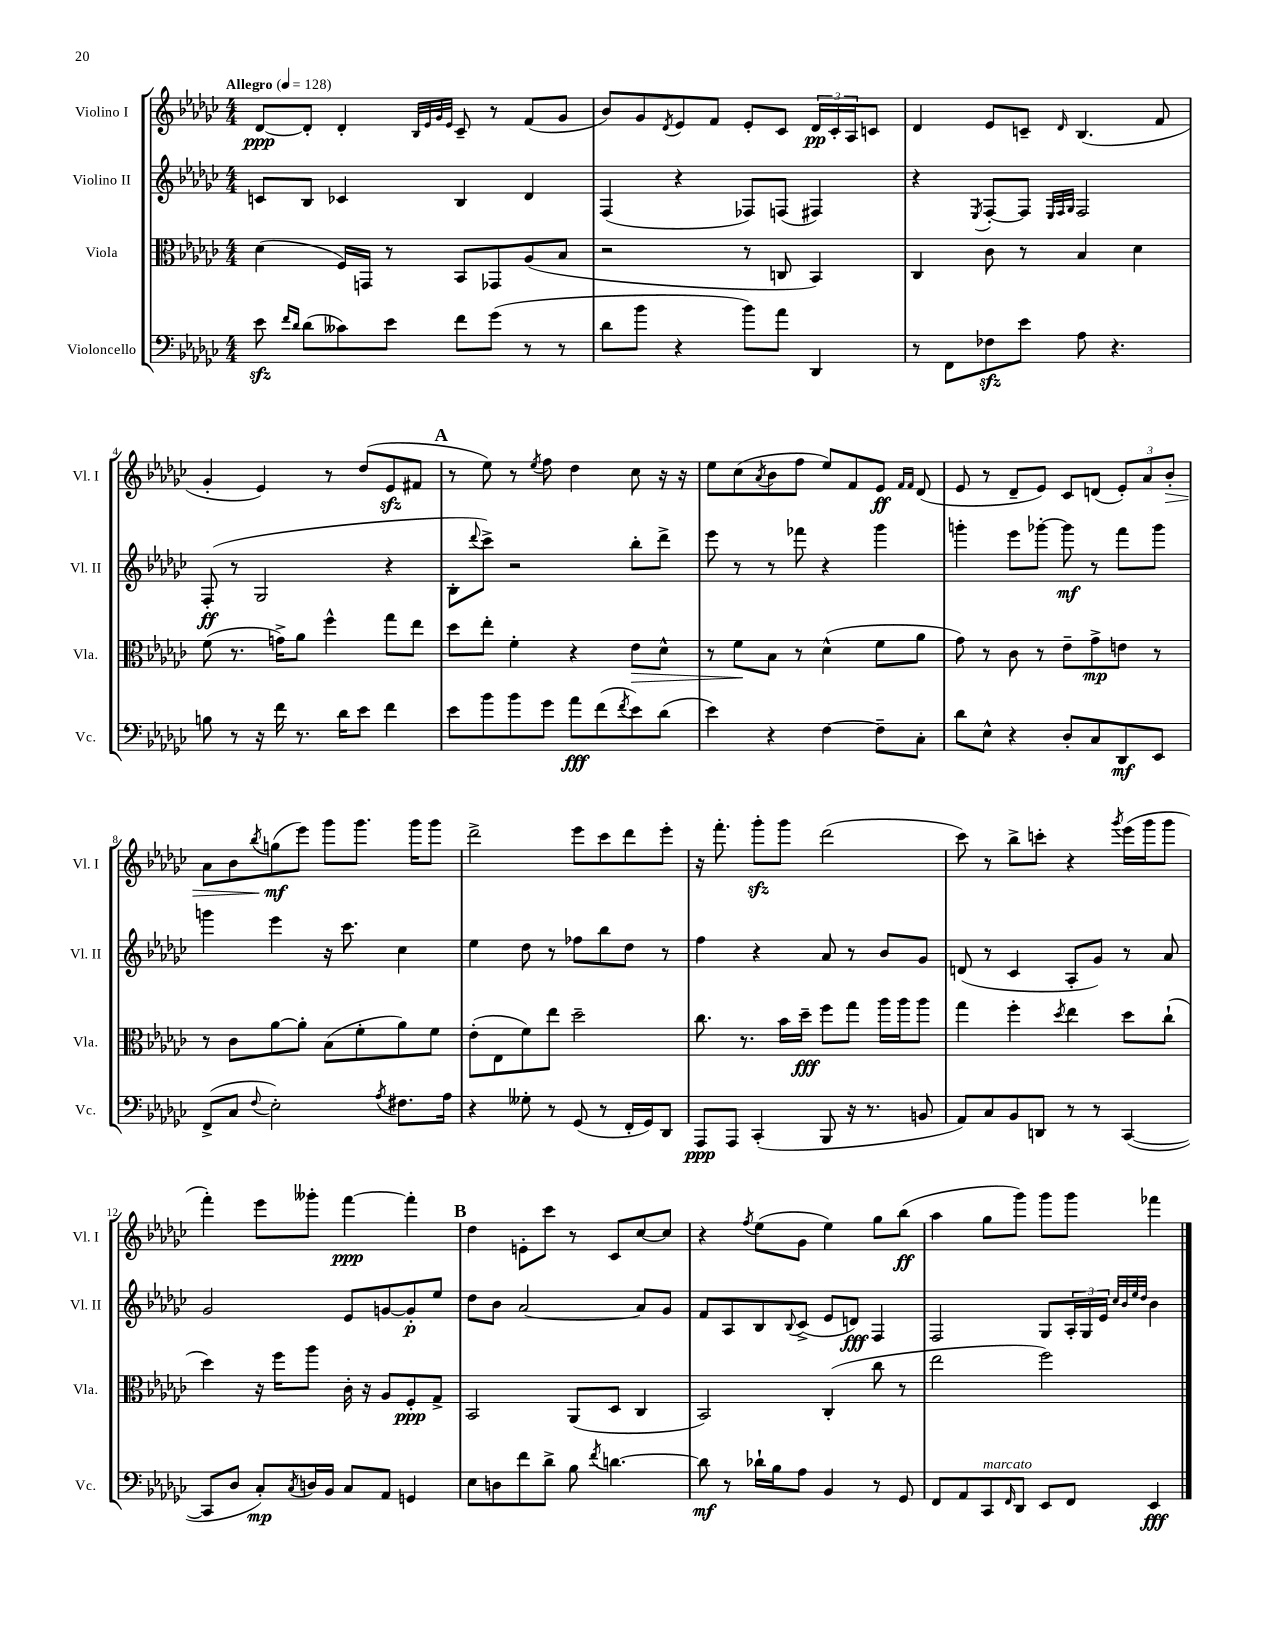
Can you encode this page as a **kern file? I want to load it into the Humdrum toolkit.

**kern	**dynam	**kern	**dynam	**kern	**dynam	**kern	**dynam
*part4	*part4	*part3	*part3	*part2	*part2	*part1	*part1
*staff4	*staff4	*staff3	*staff3	*staff2	*staff2	*staff1	*staff1
*I"Violoncello	*	*I"Viola	*	*I"Violino II	*	*I"Violino I	*
*I'Vc.	*	*I'Vla.	*	*I'Vl. II	*	*I'Vl. I	*
*clefF4	*	*clefC3	*	*clefG2	*	*clefG2	*
*k[b-e-a-d-g-c-]	*	*k[b-e-a-d-g-c-]	*	*k[b-e-a-d-g-c-]	*	*k[b-e-a-d-g-c-]	*
*M4/4	*	*M4/4	*	*M4/4	*	*M4/4	*
*MM128	*	*MM128	*	*MM128	*	*MM128	*
=1	=1	=1	=1	=1	=1	=1	=1
!	!	!	!	!	!	!LO:TX:a:B:t=Allegro	!
8e-zz\	.	(4d-\	.	8cn/L	.	[8d-/L	ppp
16qqf/LL	.	.	.	.	.	.	.
16qqd-/JJ	.	.	.	.	.	.	.
(8d-\L	.	.	.	8B-/J	.	8d-'/J]	.
8c--X\)	.	16F/LL)	.	4c-X/	.	4d-'/	.
.	.	16GGn/JJ	.	.	.	.	.
8e-\J	.	8r	.	.	.	.	.
.	.	.	.	.	.	32qqB-/LLL	.
.	.	.	.	.	.	32qqe-/	.
.	.	.	.	.	.	32qqg-/	.
.	.	.	.	.	.	32qqe-/JJJ	.
8f\L	.	8BB-/L	.	4B-/	.	8c-~/	.
(8g-\J	.	8GG-X/	.	.	.	8r	.
8r	.	(8A-/	.	4d-/	.	(8f/L	.
8r	.	8B-/J	.	.	.	8g-/J	.
=2	=2	=2	=2	=2	=2	=2	=2
8d-\L	.	2r	.	(4F/	.	8b-/L)	.
8b-\J	.	.	.	.	.	8g-/	.
.	.	.	.	.	.	8qd-/	.
4r	.	.	.	4r	.	8e-/	.
.	.	.	.	.	.	8f/J	.
8b-\L)	.	8r	.	8F-X/L)	.	8e-'/L	.
8a-\J	.	8Cn/	.	(8Fn/J	.	8c-/J	.
4DD-/	.	4BB-/)	.	4F#X/)	.	24d-/LL	pp
.	.	.	.	.	.	24c-'/	.
.	.	.	.	.	.	24A-/J	.
.	.	.	.	.	.	8cn/J	.
=3	=3	=3	=3	=3	=3	=3	=3
8r	.	4C-/	.	4r	.	4d-/	.
8FF\L	.	.	.	.	.	.	.
.	.	.	.	8qE-/	.	.	.
8F-Xzz\	.	8c-\	.	[8F'/L	.	8e-/L	.
8e-\J	.	8r	.	8F/J]	.	8cn~/J	.
.	.	.	.	32qqE-/LLL	.	.	.
.	.	.	.	32qqF/	.	.	.
.	.	.	.	32qqG-/JJJ	.	16qqd-/	.
8A-\	.	4B-/	.	2F/	.	(4.B-/	.
4.r	.	.	.	.	.	.	.
.	.	4d-\	.	.	.	.	.
.	.	.	.	.	.	8f/	.
!!LO:LB:g=z
=4	=4	=4	=4	=4	=4	=4	=4
8Bn\	.	(8f\	.	(8F'/	ff	4g-'/	.
8r	.	8.r	.	8r	.	.	.
16r	.	.	.	2G-/	.	4e-/)	.
16f\	.	16gn^\KL)	.	.	.	.	.
8.r	.	8a-\J	.	.	.	.	.
.	.	4ff^^\	.	.	.	8r	.
16d-\KL	.	.	.	.	.	.	.
8e-\J	.	.	.	.	.	(8dd-/L	.
4f\	.	8gg-\L	.	4r	.	8e-zz/	.
.	.	8ee-\J	.	.	.	8f#X/J	.
!!LO:REH:place=s1:t=A
=5	=5	=5	=5	=5	=5	=5	=5
8e-\L	.	8dd-\L	.	8B-'\L	.	8r	.
.	.	.	.	8qqddd-/	.	.	.
8b-\	.	8ee-'\J	.	8ccc-^\J)	.	8ee-\)	.
8b-\	.	4f'\	.	2r	.	8r	.
.	.	.	.	.	.	8qee-/	.
8g-\J	.	.	.	.	.	8ff\	.
8a-\L	fff	4r	.	.	.	4dd-\	.
(8f\	.	.	.	.	.	.	.
8qf/	.	.	.	.	.	.	.
!	!	!	!LO:HP:b	!	!	!	!
8e-\)	.	8e-\L	>	8bb-'\L	.	8cc-\	.
(8d-\J	.	8d-^^\J	.	8ddd-^\J	.	16r	.
.	.	.	.	.	.	16r	.
=6	=6	=6	=6	=6	=6	=6	=6
4e-\)	.	8r	.	8eee-\	.	8ee-\L	.
.	.	8f\L	.	8r	.	(8cc-\	.
.	.	.	.	.	.	8qa-/	.
4r	.	8B-\J	]	8r	.	8b-\	.
.	.	8r	.	8fff-X\	.	8ff\J	.
[4F\	.	(4d-^^\	.	4r	.	8ee-/L)	.
.	.	.	.	.	.	8f/	.
8F~\L]	.	8f\L	.	4ggg-\	.	8e-/J	ff
.	.	.	.	.	.	16qqf/LL	.
.	.	.	.	.	.	16qqf/JJ	.
8C-'\J	.	8a-\J	.	.	.	(8d-/	.
=7	=7	=7	=7	=7	=7	=7	=7
8d-\L	.	8g-\)	.	4gggn'\	.	8e-/	.
8E-^^\J	.	8r	.	.	.	8r	.
4r	.	8c-\	.	8eee-\L	.	8d-~/L	.
.	.	8r	.	[8ggg-X'\J	.	8e-/J)	.
8D-'/L	.	8e-~\L	.	8ggg-\]	mf	8c-/L	.
8C-/	.	8g-^\	mp	8r	.	(8dn/J	.
8DD-/	mf	8en\J	.	8fff\L	.	12e-'/L)	.
.	.	.	.	.	.	12a-/	.
8EE-/J	.	8r	.	8ggg-\J	.	.	.
!	!	!	!	!	!	!	!LO:HP:b
.	.	.	.	.	.	12b-'/J	>
!!LO:LB:g=z
=8	=8	=8	=8	=8	=8	=8	=8
(8FF^/L	.	8r	.	4gggn\	.	8a-\L	.
8C-/J	.	8c-\L	.	.	.	8b-\	.
8qqF/	.	.	.	.	.	8qbb-/	.
2E-'\)	.	[8a-\	.	4eee-\	.	(8ggn\	mf
.	.	8a-'\J]	.	.	.	8eee-\J)	]
.	.	(8B-\L	.	16r	.	8ggg-\L	.
.	.	.	.	8.ccc-\	.	.	.
.	.	8f'\	.	.	.	8.ggg-\J	.
8qA-/	.	.	.	.	.	.	.
8.F#X\L	.	8a-\)	.	4cc-\	.	.	.
.	.	.	.	.	.	16ggg-\KL	.
.	.	8f\J	.	.	.	8ggg-\J	.
16A-\Jk	.	.	.	.	.	.	.
=9	=9	=9	=9	=9	=9	=9	=9
4r	.	(8e-'\L	.	4ee-\	.	2ddd-^\	.
.	.	8E-\	.	.	.	.	.
8G--X'\	.	8f\)	.	8dd-\	.	.	.
8r	.	8ee-\J	.	8r	.	.	.
(8GG-/	.	2dd-~\	.	8ff-X\L	.	8eee-\L	.
8r	.	.	.	8bb-\	.	8ccc-\	.
16FF'/LL	.	.	.	8dd-\J	.	8ddd-\	.
16GG-/J)	.	.	.	.	.	.	.
8DD-/J	.	.	.	8r	.	8eee-'\J	.
=10	=10	=10	=10	=10	=10	=10	=10
8AAA-/L	ppp	8.cc-\	.	4ff\	.	16r	.
.	.	.	.	.	.	8.fff'\	.
8AAA-/J	.	.	.	.	.	.	.
.	.	8.r	.	.	.	.	.
(4CC-'/	.	.	.	4r	.	8ggg-zz'\L	.
.	.	16b-\LL	.	.	.	8ggg-\J	.
.	.	16dd-~\JJ	fff	.	.	.	.
8BBB-/	.	8ff\L	.	8a-/	.	(2ddd-\	.
16r	.	8gg-\J	.	8r	.	.	.
8.r	.	.	.	.	.	.	.
.	.	16aa-\LL	.	8b-/L	.	.	.
.	.	16aa-\J	.	.	.	.	.
8BBn/	.	8aa-\J	.	8g-/J	.	.	.
=11	=11	=11	=11	=11	=11	=11	=11
8AA-/L)	.	4gg-\	.	(8dn/	.	8ccc-\)	.
8C-/	.	.	.	8r	.	8r	.
8BB-/	.	4ff'\	.	4c-/	.	8bb-^\L	.
8DDn/J	.	.	.	.	.	8cccn'\J	.
.	.	8qdd-/	.	.	.	.	.
8r	.	4ee-\	.	8A-'/L	.	4r	.
8r	.	.	.	8g-/J)	.	.	.
.	.	.	.	.	.	8qggg-/	.
([4CC-/	.	8dd-\L	.	8r	.	(16eee-\LL	.
.	.	.	.	.	.	16ggg-\J	.
.	.	(8cc-`\J	.	8a-/	.	8ggg-\J	.
!!LO:LB:g=z
=12	=12	=12	=12	=12	=12	=12	=12
8CC-/L]	.	4dd-\)	.	2g-/	.	4fff'\)	.
8D-/J	.	.	.	.	.	.	.
8C-'/L)	mp	16r	.	.	.	8eee-\L	.
.	.	16ff\KL	.	.	.	.	.
8qC-/	.	.	.	.	.	.	.
16Dn/L	.	8aa-\J	.	.	.	8ggg--X'\J	.
16BB-/JJ	.	.	.	.	.	.	.
8C-/L	.	16c-'\	.	8e-/L	.	[4fff\	ppp
.	.	16r	.	.	.	.	.
8AA-/J	.	8A-/L	.	[8gn/	.	.	.
4GGn/	.	8F'/	ppp	8g'/]	p	4fff'\]	.
.	.	8G-^/J	.	8ee-/J	.	.	.
!!LO:REH:place=s1:t=B
=13	=13	=13	=13	=13	=13	=13	=13
8E-\L	.	2BB-/	.	8dd-\L	.	4dd-\	.
8Dn\	.	.	.	8b-\J	.	.	.
8f\	.	.	.	[2a-/	.	8en'\L	.
8d-^\J	.	.	.	.	.	8ccc-\J	.
8B-\	.	(8AA-/L	.	.	.	8r	.
8qf/	.	.	.	.	.	.	.
[4.dn\	.	8D-/J	.	.	.	8c-/L	.
.	.	4C-/	.	8a-/L]	.	[8cc-/	.
.	.	.	.	8g-/J	.	8cc-/J]	.
=14	=14	=14	=14	=14	=14	=14	=14
8d\]	mf	2BB-/)	.	8f/L	.	4r	.
8r	.	.	.	8A-/	.	.	.
.	.	.	.	.	.	8qff/	.
16d-X`\LL	.	.	.	8B-/	.	(8ee-\L	.
16B-\J	.	.	.	.	.	.	.
.	.	.	.	8qqB-/	.	.	.
8A-\J	.	.	.	(8c-^/J	.	8g-\J	.
4BB-/	.	(4C-'/	.	8e-/L	.	4ee-\)	.
.	.	.	.	8dn/J)	fff	.	.
8r	.	8cc-\	.	4F/	.	8gg-\L	.
8GG-/	.	8r	.	.	.	(8bb-\J	ff
=15	=15	=15	=15	=15	=15	=15	=15
8FF/L	.	2ee-\	.	2F/	.	4aa-\	.
8AA-/	.	.	.	.	.	.	.
!LO:TX:a:i:t=marcato	!	!	!	!	!	!	!
8CC-/	.	.	.	.	.	8gg-\L	.
16qqFF/	.	.	.	.	.	.	.
8DD-/J	.	.	.	.	.	8ggg-\J)	.
8EE-/L	.	2ff\)	.	8G-/L	.	8ggg-\L	.
8FF/J	.	.	.	24A-'/L	.	8ggg-\J	.
.	.	.	.	24G-/	.	.	.
.	.	.	.	24e-/JJ	.	.	.
.	.	.	.	32qqcc-/LLL	.	.	.
.	.	.	.	32qqb-/	.	.	.
.	.	.	.	32qqee-/	.	.	.
.	.	.	.	32qqdd-/JJJ	.	.	.
4EE-/	fff	.	.	4b-\	.	4fff-X\	.
==	==	==	==	==	==	==	==
*-	*-	*-	*-	*-	*-	*-	*-
